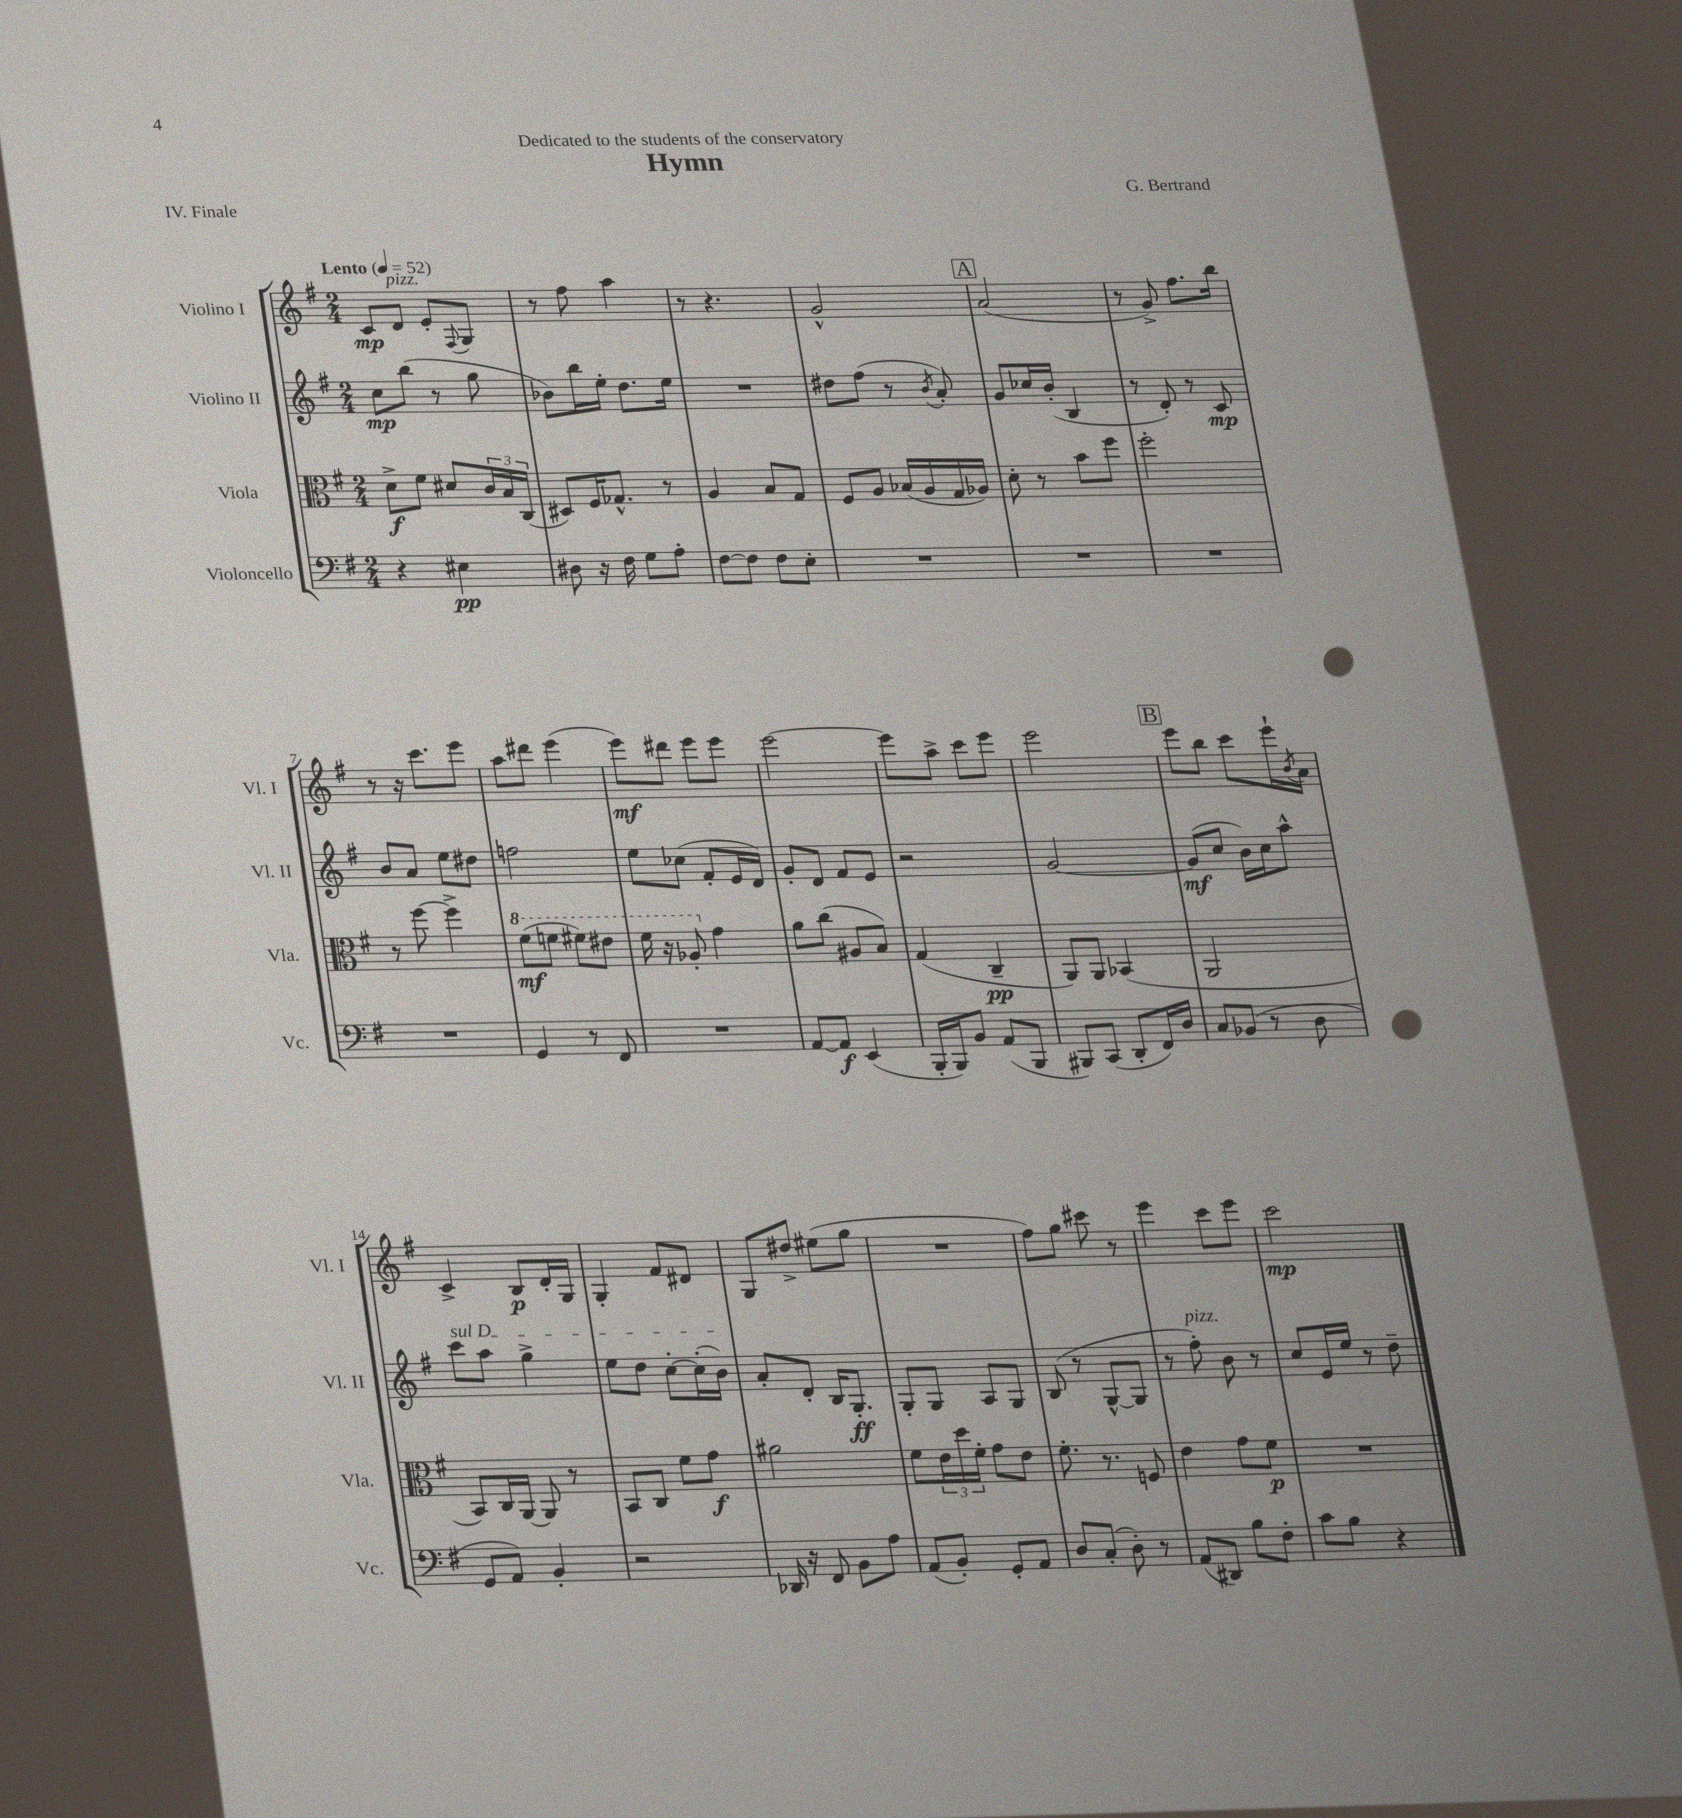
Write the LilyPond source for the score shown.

\header { title = "Hymn" composer = "G. Bertrand" dedication = "Dedicated to the students of the conservatory" piece = "IV. Finale" }
<<
\new StaffGroup <<
\new Staff = "s0" \with { instrumentName = "Violino I" shortInstrumentName = "Vl. I" } {
    \clef treble \key g \major \numericTimeSignature \time 2/4 \tempo "Lento" 4 = 52
    c'8\mp d'8^\markup { \italic "pizz." } e'8-. \appoggiatura { fis8 } g8 |
    r8 fis''8 a''4 |
    r8 r4. |
    g'2-^ |
    \mark \markup { \box "A" } a'2( |
    r8 g'8->) fis''8. b''16 |
    r8 r16 c'''8. e'''8 |
    a''8 dis'''8 e'''4( |
    e'''8\mf) dis'''8 e'''8 e'''8 |
    e'''2~ |
    e'''8 a''8-> c'''8 e'''8 |
    e'''2 |
    \mark \markup { \box "B" } e'''8 b''8 c'''8 e'''16-! \acciaccatura { b'8 } a'16 |
    c'4-> b8\p d'16-. g16 |
    g4-. fis'8 dis'8 |
    g8 dis''8-> eis''8( g''8 |
    R2 |
    fis''8) g''8 cis'''8 r8 |
    e'''4 c'''8 e'''8 |
    c'''2\mp \bar "|." |
}
\new Staff = "s1" \with { instrumentName = "Violino II" shortInstrumentName = "Vl. II" } {
    \clef treble \key g \major \numericTimeSignature \time 2/4
    c''8\mp b''8( r8 g''8 |
    bes'8) b''16 e''16-. d''8. e''16 |
    R2 |
    dis''8 fis''8( r8 \acciaccatura { b'8 } a'8-.) |
    \mark \markup { \box "A" } g'8 ces''16 b'16-.( b4 |
    r8 d'8-.) r8 c'8\mp |
    b'8 a'8 e''8 dis''8 |
    f''2 |
    e''8 ces''8( fis'8-. e'16 d'16) |
    g'8-. d'8 fis'8 e'8 |
    r2 |
    g'2~ |
    \mark \markup { \box "B" } g'8\mf( c''8 b'16) c''16 a''8-^ |
    \once \override TextSpanner.bound-details.left.text = \markup { \italic "sul D" } c'''8\startTextSpan a''8 g''4-> |
    e''8 d''8 c''8~-. c''16-.( b'16\stopTextSpan) |
    a'8-. d'8-. b16 g8.-.\ff |
    g8-. g8 a8 g8 |
    b8( r8 g8~-^ g8 |
    r8 fis''8-.^\markup { \italic "pizz." }) b'8 r8 |
    c''8 e'16 e''16 r8 d''8-- \bar "|." |
}
\new Staff = "s2" \with { instrumentName = "Viola" shortInstrumentName = "Vla." } {
    \clef alto \key g \major \numericTimeSignature \time 2/4
    d'8->\f fis'8 dis'8 \tuplet 3/2 { c'16 b16 c16( } |
    dis8) fis16 ges8.-^ r8 |
    a4 b8 g8 |
    fis8 a8 bes16( a16 g16 aes16) |
    \mark \markup { \box "A" } d'8-. r8 b'8 fis''8 |
    fis''2-. |
    r8 fis''8~ fis''4-> |
    \ottava #1 fis''8\mf( f''8 fis''8) eis''8 |
    fis''16 r16 aes'8-. \ottava #0 g'4 |
    a'8 c''8( ais8 b8) |
    g4( c4--\pp |
    a,8) a,8 bes,4( |
    \mark \markup { \box "B" } a,2 |
    b,8) c16 a,16~ a,8 r8 |
    b,8 c8 fis'8 g'8\f |
    ais'2 |
    fis'8 \tuplet 3/2 { e'16 d''16 fis'16-. } g'8 e'8 |
    fis'8.-. r8. f8 |
    e'4 g'8 fis'8\p |
    R2 \bar "|." |
}
\new Staff = "s3" \with { instrumentName = "Violoncello" shortInstrumentName = "Vc." } {
    \clef bass \key g \major \numericTimeSignature \time 2/4
    r4 eis4\pp |
    dis8 r16 fis16 g8 a8-. |
    fis8~ fis8 fis8 e8-. |
    R2 |
    \mark \markup { \box "A" } R2 |
    R2 |
    R2 |
    g,4 r8 fis,8 |
    R2 |
    a,8~ a,8\f e,4( |
    b,,16-. b,,16) b,8 a,8( b,,8 |
    bis,,8) c,8( d,8-. fis,16) d16 |
    \mark \markup { \box "B" } c8 bes,8( r8 d8 |
    g,8 a,8) b,4-. |
    r2 |
    des,16 r16 fis,8 b,8 a8 |
    a,8( b,8-.) g,8-. a,8 |
    d8 c8-.( d8-.) r8 |
    a,8( dis,8) b8 fis8-. |
    c'8 b8 r4 \bar "|." |
}
>>
>>
